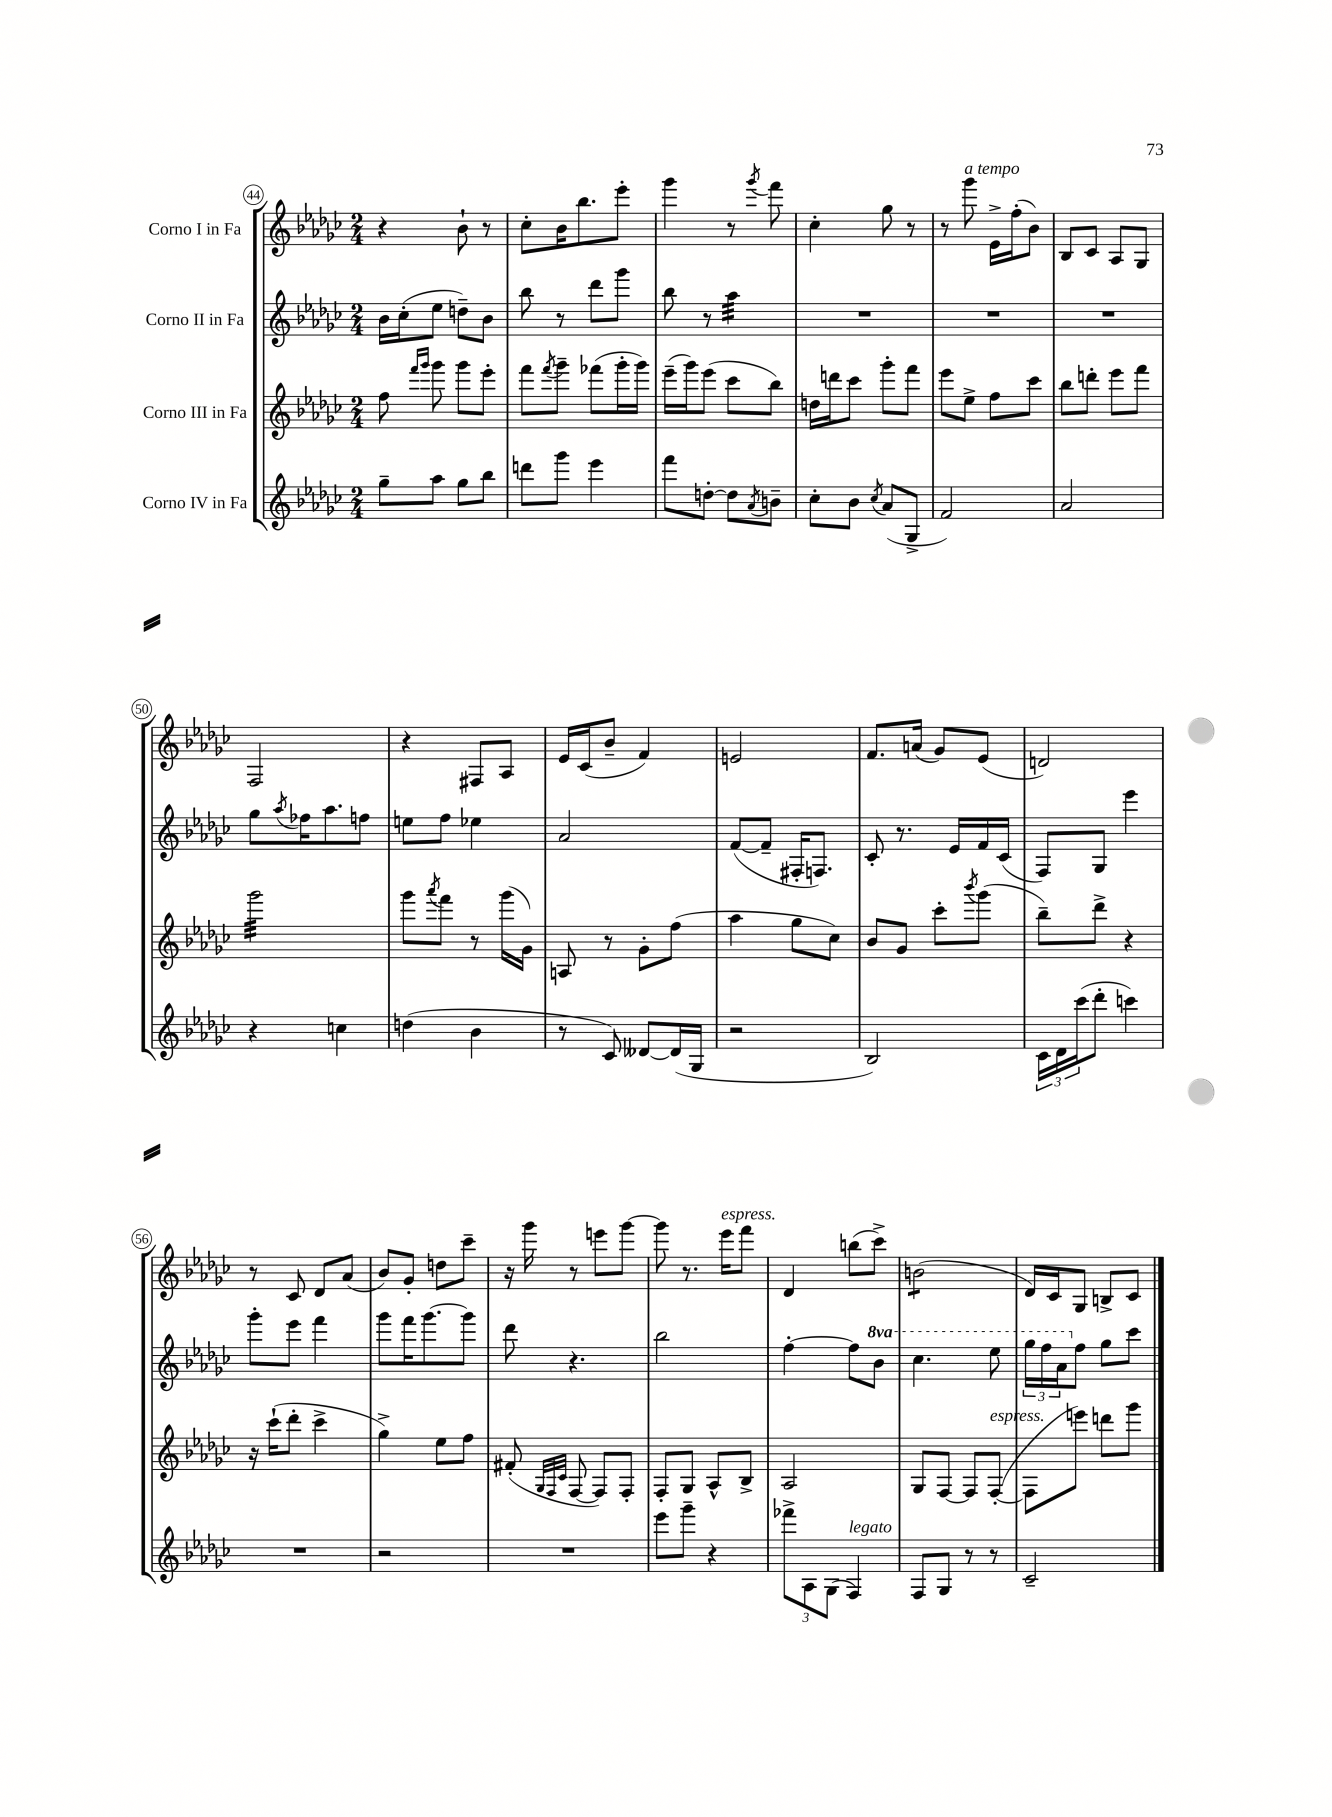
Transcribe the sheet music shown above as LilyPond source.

<<
\new StaffGroup <<
\new Staff = "s0" \with { instrumentName = "Corno I in Fa" } {
    \clef treble \key ges \major \numericTimeSignature \time 2/4
    r4 bes'8-! r8 |
    ces''8-. bes'16 bes''8. ees'''8-. |
    ges'''4 r8 \acciaccatura { ges'''8 } f'''8 |
    ces''4-. ges''8 r8 |
    r8 ges'''8^\markup { \italic "a tempo" } ees'16-> f''16-.( bes'8) |
    bes8 ces'8 aes8 ges8 |
    f2 |
    r4 fis8 aes8 |
    ees'16 ces'16( bes'8-- f'4) |
    e'2 |
    f'8. a'16( ges'8) ees'8( |
    d'2) |
    r8 ces'8 des'8 aes'8( |
    bes'8) ges'8-. d''8 ces'''8-- |
    r16 ges'''16 r8 e'''8 ges'''8~ |
    ges'''8 r8. ees'''16^\markup { \italic "espress." } f'''8 |
    des'4 b''8( ces'''8->) |
    b'2:8( |
    des'16) ces'16 ges8 b8-> ces'8 \bar "|." |
}
\new Staff = "s1" \with { instrumentName = "Corno II in Fa" } {
    \clef treble \key ges \major \numericTimeSignature \time 2/4 \set Staff.ottavationMarkups = #ottavation-simple-ordinals
    bes'16 ces''16-.( ees''8 d''8--) bes'8 |
    bes''8 r8 des'''8 ges'''8 |
    bes''8 r8 aes''4:32 |
    R2 |
    R2 |
    R2 |
    ges''8 \acciaccatura { aes''8 } fes''16 aes''8. f''8 |
    e''8 f''8 ees''4 |
    aes'2 |
    f'8~( f'8-- fis16-. f8.) |
    ces'8-. r8. ees'16 f'16 ces'16( |
    f8) ges8 ees'''4 |
    ges'''8-. ees'''8 f'''4 |
    ges'''8 f'''16 ges'''8.~ ges'''8 |
    des'''8 r4. |
    bes''2 |
    f''4~-. f''8 \ottava #1 bes''8 |
    ces'''4. ees'''8 |
    \tuplet 3/2 { ges'''16 f'''16 aes''16 \ottava #0 } f''8 ges''8 ces'''8 \bar "|." |
}
\new Staff = "s2" \with { instrumentName = "Corno III in Fa" } {
    \clef treble \key ges \major \numericTimeSignature \time 2/4
    f''8 \grace { f'''16 ges'''16 } ges'''8 ges'''8 ees'''8-. |
    f'''8 \acciaccatura { f'''8 } ges'''8-- fes'''8( ges'''16-. ges'''16) |
    ees'''16--( ges'''16) ees'''8( ces'''8 bes''8) |
    d''16 d'''16 ces'''8 ges'''8-. f'''8 |
    ees'''8 ees''8-> f''8 ces'''8 |
    bes''8 d'''8-. ees'''8 f'''8 |
    ges'''2:32 |
    ges'''8 \acciaccatura { aes'''8 } f'''8 r8 ges'''16( ges'16) |
    a8 r8 ges'8-. f''8( |
    aes''4 ges''8 ces''8) |
    bes'8 ges'8 ces'''8-. \acciaccatura { bes'''8 } ges'''8( |
    bes''8--) des'''8-> r4 |
    r16 ces'''16-!( des'''8-. ces'''4-> |
    ges''4->) ees''8 f''8 |
    fis'8-.( \grace { ges32 f32 ces'32 } f8~ f8) f8-. |
    f8-. ges8 aes8-^ bes8-> |
    aes2 |
    ges8 f8~ f8 f8~-.^\markup { \italic "espress." }( |
    f8 e'''8) d'''8 ges'''8 \bar "|." |
}
\new Staff = "s3" \with { instrumentName = "Corno IV in Fa" } {
    \clef treble \key ges \major \numericTimeSignature \time 2/4
    ges''8-- aes''8 ges''8 bes''8 |
    d'''8 ges'''8 ees'''4 |
    f'''8 d''8~-. d''8 \acciaccatura { aes'8 } b'8-- |
    ces''8-. bes'8 \acciaccatura { ces''8 } aes'8( ges8-> |
    f'2) |
    aes'2 |
    r4 c''4 |
    d''4( bes'4 |
    r8 ces'8) deses'8~ deses'16( ges16 |
    r2 |
    bes2) |
    \tuplet 3/2 { ces'16 des'16 ces'''16( } des'''8-. c'''4) |
    R2 |
    r2 |
    R2 |
    ees'''8 ges'''8-- r4 |
    \tuplet 3/2 { fes'''8-> aes8 ges8( } f4^\markup { \italic "legato" }) |
    f8 ges8 r8 r8 |
    ces'2-- \bar "|." |
}
>>
>>
\layout { \context { \Score currentBarNumber = #44 \override BarNumber.stencil = #(make-stencil-circler 0.1 0.3 ly:text-interface::print) } }
